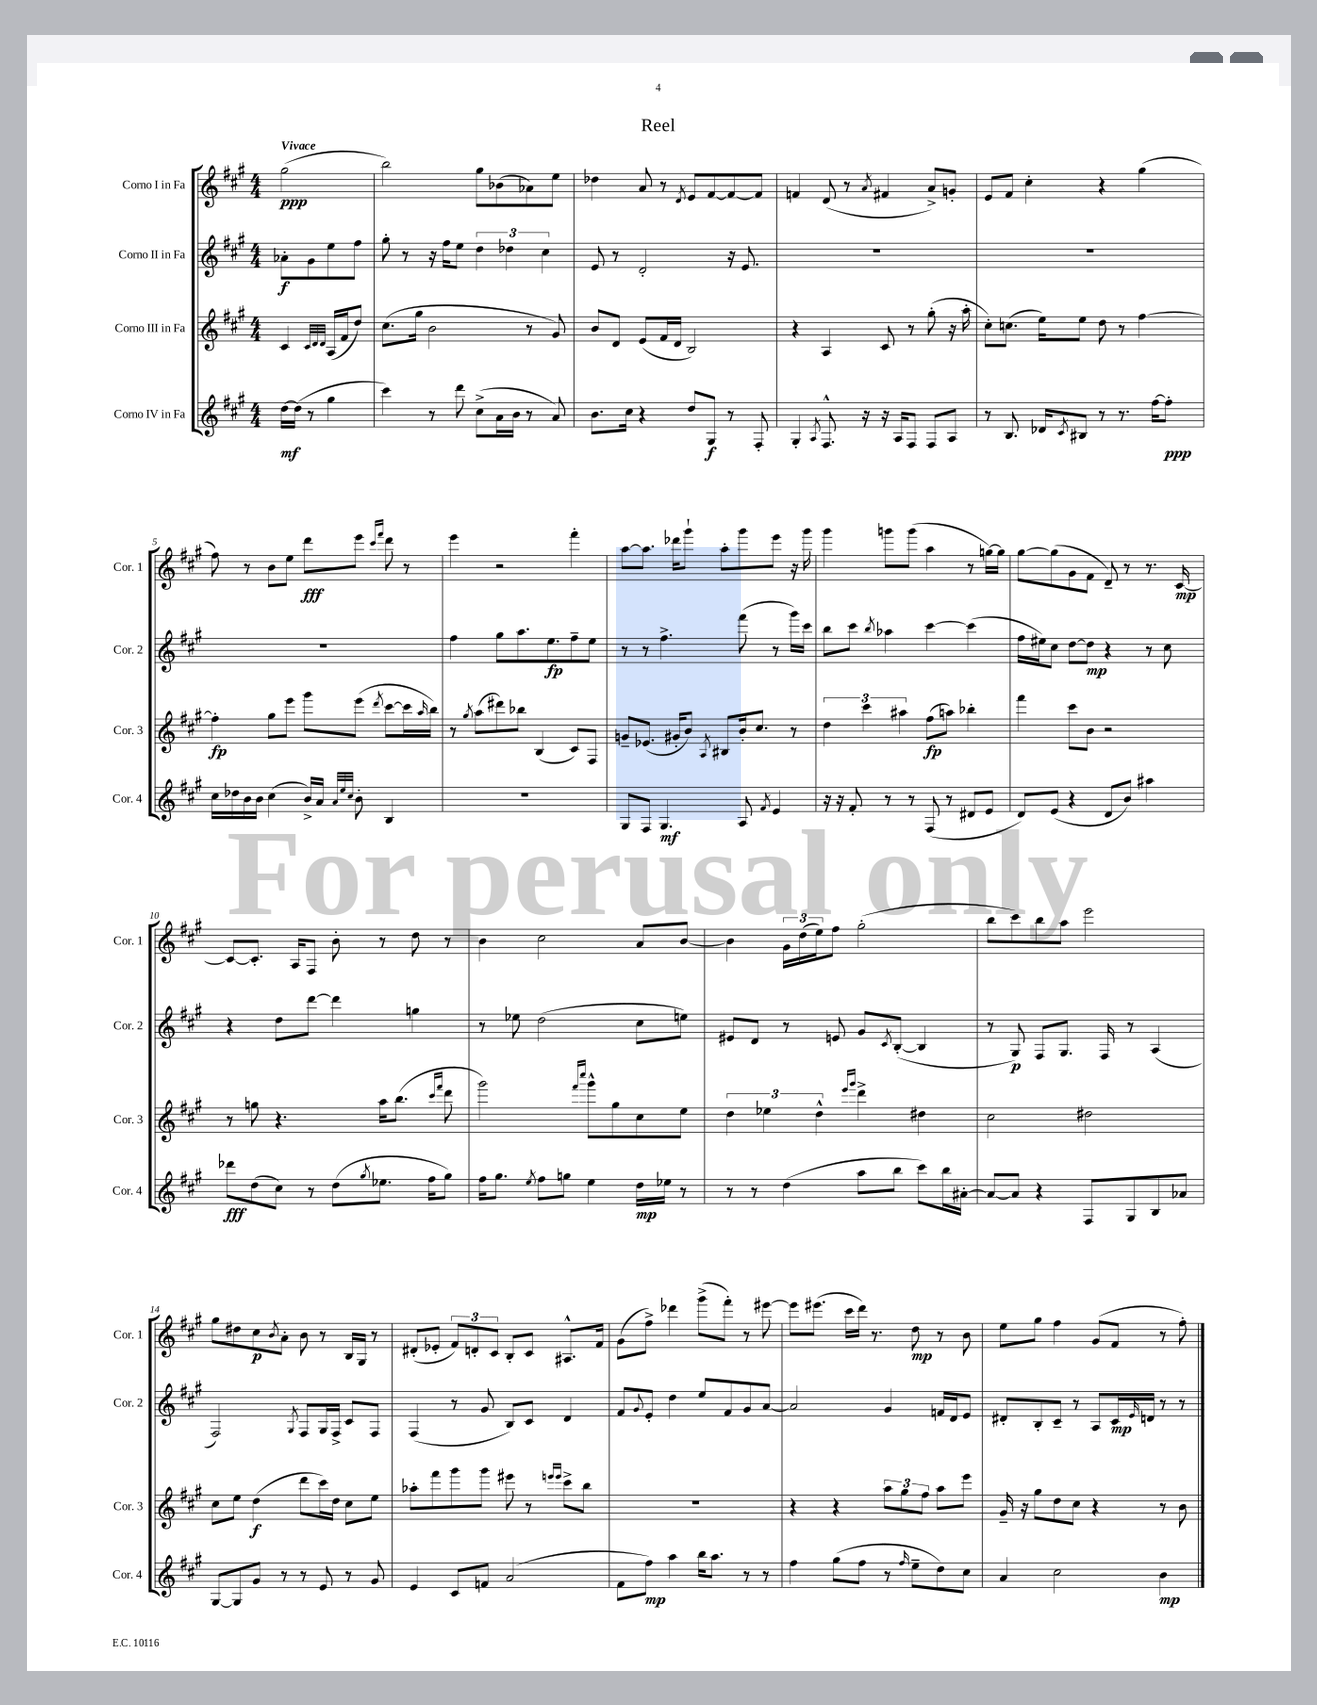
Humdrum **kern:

**kern	**dynam	**kern	**dynam	**kern	**dynam	**kern	**dynam
*part4	*part4	*part3	*part3	*part2	*part2	*part1	*part1
*staff4	*staff4	*staff3	*staff3	*staff2	*staff2	*staff1	*staff1
*I"Corno IV in Fa	*	*I"Corno III in Fa	*	*I"Corno II in Fa	*	*I"Corno I in Fa	*
*I'Cor. 4	*	*I'Cor. 3	*	*I'Cor. 2	*	*I'Cor. 1	*
*clefG2	*	*clefG2	*	*clefG2	*	*clefG2	*
*k[f#c#g#]	*	*k[f#c#g#]	*	*k[f#c#g#]	*	*k[f#c#g#]	*
*M4/4	*	*M4/4	*	*M4/4	*	*M4/4	*
=	=	=	=	=	=	=	=
!	!	!	!	!	!	!LO:TX:a:B:t=Vivace	!
[16dd\LL	mf	4c#/	.	8a-X'\L	f	(2gg#\	ppp
(16dd\JJ]	.	.	.	.	.	.	.
8r	.	.	.	8g#\	.	.	.
.	.	32qqc#/LLL	.	.	.	.	.
.	.	32qqd/	.	.	.	.	.
.	.	32qqd/JJJ	.	.	.	.	.
4gg#\	.	(16A/LL	.	8ee\	.	.	.
.	.	16f#/J	.	.	.	.	.
.	.	8dd/J)	.	8ff#\J	.	.	.
=1	=1	=1	=1	=1	=1	=1	=1
4ccc#\)	.	(8.cc#\L	.	8gg#'\	.	2bb\)	.
.	.	.	.	8r	.	.	.
.	.	16gg#\Jk	.	.	.	.	.
8r	.	2b\	.	16r	.	.	.
.	.	.	.	16ff#\KL	.	.	.
8ddd\	.	.	.	8ee\J	.	.	.
(8cc#^\L	.	.	.	6dd\	.	8gg#\L	.
16a\L	.	.	.	.	.	(8b-X\	.
.	.	.	.	6dd-X\	.	.	.
16b\JJ	.	.	.	.	.	.	.
8r	.	8r	.	.	.	8a-X\)	.
.	.	.	.	6cc#\	.	.	.
8a/)	.	8g#/)	.	.	.	8ee\J	.
=2	=2	=2	=2	=2	=2	=2	=2
8.b\L	.	8b/L	.	8e/	.	4dd-X\	.
.	.	8d/J	.	8r	.	.	.
16cc#\Jk	.	.	.	.	.	.	.
4r	.	(8e/L	.	2d'/	.	8a/	.
.	.	16f#/L	.	.	.	8r	.
.	.	16d/JJ	.	.	.	.	.
.	.	.	.	.	.	8qd/	.
8dd/L	.	2B/)	.	.	.	8e/L	.
8G#/J	f	.	.	.	.	[8f#/	.
8r	.	.	.	16r	.	8f#/_	.
.	.	.	.	8.e/	.	.	.
8F#'/	.	.	.	.	.	8f#/J]	.
=3	=3	=3	=3	=3	=3	=3	=3
4G#'/	.	4r	.	1r	.	4fn/	.
8qA/	.	.	.	.	.	.	.
8.F#^^/	.	4A/	.	.	.	(8d/	.
.	.	.	.	.	.	8r	.
16r	.	.	.	.	.	.	.
.	.	.	.	.	.	8qa/	.
16r	.	8c#/	.	.	.	4f#X/	.
16A/KL	.	.	.	.	.	.	.
8F#/J	.	8r	.	.	.	.	.
8F#/L	.	(8gg#'\	.	.	.	8a^/L)	.
8A/J	.	16r	.	.	.	8gn'/J	.
.	.	16aa'\	.	.	.	.	.
=4	=4	=4	=4	=4	=4	=4	=4
8r	.	8cc#'\L)	.	1r	.	8e/L	.
8.B/	.	(8.ccn\J	.	.	.	8f#/J	.
.	.	.	.	.	.	4cc#'\	.
16d-X/KL	.	16ee\KL)	.	.	.	.	.
8qc#/	.	.	.	.	.	.	.
8B#X/J	.	8ee\J	.	.	.	.	.
8r	.	8dd\	.	.	.	4r	.
8.r	.	8r	.	.	.	.	.
.	.	[4ff#\	.	.	.	(4gg#\	.
[16ff#\KL	.	.	.	.	.	.	.
8ff#'\J]	ppp	.	.	.	.	.	.
!!LO:LB:g=z
=5	=5	=5	=5	=5	=5	=5	=5
16cc#\LL	.	4ff#'\]	fp	1r	.	8ff#\)	.
16dd-X\	.	.	.	.	.	.	.
16b\	.	.	.	.	.	8r	.
16b\JJ	.	.	.	.	.	.	.
(4cc#\	.	8gg#\L	.	.	.	8b\L	.
.	.	8eee\J	.	.	.	8ee\J	.
16b^/LL)	.	8ggg#\L	.	.	.	8ddd\L	fff
16a/JJ	.	.	.	.	.	.	.
32qqa/LLL	.	.	.	.	.	.	.
32qqee/	.	.	.	.	.	.	.
32qqcc#/JJJ	.	.	.	.	.	.	.
8b'\	.	(8eee\J	.	.	.	8eee\J	.
.	.	.	.	.	.	16qqccc#/LL	.
.	.	8qddd/	.	.	.	16qqfff#/JJ	.
4B/	.	[8ccc#\L	.	.	.	8ddd\	.
.	.	16ccc#\L]	.	.	.	8r	.
.	.	16qqaa/	.	.	.	.	.
.	.	16bb\JJ)	.	.	.	.	.
=6	=6	=6	=6	=6	=6	=6	=6
1r	.	8r	.	4ff#\	.	4eee\	.
.	.	8qgg#/	.	.	.	.	.
.	.	(8aa\L	.	.	.	.	.
.	.	8ddd#X\)	.	8gg#\L	.	2r	.
.	.	8bb-X\J	.	8.aa\	.	.	.
.	.	(4B/	.	.	.	.	.
.	.	.	.	8.ee\	fp	.	.
.	.	8c#/L)	.	8ff#~\	.	4fff#'\	.
.	.	8F#/J	.	8ee\J	.	.	.
=7	=7	=7	=7	=7	=7	=7	=7
8G#/L	.	8gn~/L	.	8r	.	[8aa\L	.
8F#/J	.	(8.e-X/J	.	8r	.	8.aa\J]	.
4.G#/	mf	.	.	4.ff#^\	.	.	.
.	.	16g#X'/KL	.	.	.	16ddd-X\KL	.
.	.	8b/J)	.	.	.	8ggg#`\J	.
.	.	8qA/	.	.	.	.	.
.	.	8B#X/L	.	.	.	8aa'\L	.
8A/	.	16b'/k	.	(8fff#\	.	8ggg#\	.
.	.	8.cc#/J	.	.	.	.	.
8qf#/	.	.	.	.	.	.	.
4e/	.	.	.	8r	.	8eee\J	.
.	.	8r	.	16ggg#\LL)	.	16r	.
.	.	.	.	16ccc#\JJ	.	16ggg#\	.
=8	=8	=8	=8	=8	=8	=8	=8
16r	.	6dd\	.	8bb\L	.	4ggg#\	.
16r	.	.	.	.	.	.	.
8f#'/	.	.	.	8ccc#\J	.	.	.
.	.	6ccc#\	.	.	.	.	.
.	.	.	.	8qbb/	.	.	.
8r	.	.	.	4aa-X\	.	8gggn\L	.
.	.	6aa#X\	.	.	.	.	.
8r	.	.	.	.	.	(8ggg\J	.
(8F#/	.	(8ff#\L	fp	[4ccc#\	.	4aa\	.
8r	.	8aan\J)	.	.	.	.	.
8d#X/L	.	4bb-X'\	.	(4ccc#\]	.	8r	.
8e/J	.	.	.	.	.	[16ggn\LL)	.
.	.	.	.	.	.	16gg\JJ]	.
=9	=9	=9	=9	=9	=9	=9	=9
8d/L)	.	4fff#\	.	16ff#\LL	.	[8gg#\L	.
.	.	.	.	16ee#X\J)	.	.	.
(8e/J	.	.	.	8cc#\J	.	(8gg#\]	.
4r	.	8ccc#\L	.	[8dd\L	.	8g#\	.
.	.	8b\J	.	8dd\J]	mp	8f#\J	.
8d/L	.	2r	.	4r	.	8d~/)	.
8b/J)	.	.	.	.	.	8r	.
4aa#X\	.	.	.	8r	.	8.r	.
.	.	.	.	8cc#\	.	.	.
.	.	.	.	.	.	[16c#/	mp
!!LO:LB:g=z
=10	=10	=10	=10	=10	=10	=10	=10
8ddd-X\L	fff	8r	.	4r	.	8c#/L_	.
(8dd\	.	8ggn\	.	.	.	8.c#'/J]	.
8cc#\J)	.	4.r	.	8dd\L	.	.	.
.	.	.	.	.	.	16A/KL	.
8r	.	.	.	[8ddd\J	.	8F#/J	.
(8dd\L	.	.	.	4ddd\]	.	8b'\	.
8qgg#/	.	.	.	.	.	.	.
8.ee-X\J	.	16aa\KL	.	.	.	8r	.
.	.	(8.bb\J	.	.	.	.	.
.	.	.	.	4ggn\	.	8dd\	.
16ff#\KL	.	.	.	.	.	.	.
.	.	16qqccc#/LL	.	.	.	.	.
.	.	16qqfff#/JJ	.	.	.	.	.
8gg#\J)	.	8ddd\	.	.	.	8r	.
=11	=11	=11	=11	=11	=11	=11	=11
16ff#\KL	.	2ggg#\)	.	8r	.	4b\	.
8.gg#\J	.	.	.	.	.	.	.
.	.	.	.	8ee-X\	.	.	.
8qee/	.	.	.	.	.	.	.
8ff#\L	.	.	.	(2dd\	.	2cc#\	.
8ggn\J	.	.	.	.	.	.	.
.	.	16qqfff#/LL	.	.	.	.	.
.	.	16qqcccc#/JJ	.	.	.	.	.
4ee\	.	8ggg#^^\L	.	.	.	.	.
.	.	8gg#\	.	.	.	.	.
16dd\LL	mp	8cc#\	.	8cc#\L	.	8a/L	.
16ee-X\JJ	.	.	.	.	.	.	.
8r	.	8ee\J	.	8een\J)	.	[8b/J	.
=12	=12	=12	=12	=12	=12	=12	=12
8r	.	6dd\	.	8e#X/L	.	4b\]	.
8r	.	.	.	8d/J	.	.	.
.	.	6ee-X\	.	.	.	.	.
(4dd\	.	.	.	8r	.	24g#\LL	.
.	.	.	.	.	.	(24dd\	.
.	.	6dd^^\	.	.	.	24ee\J)	.
.	.	.	.	8en/	.	8ff#\J	.
.	.	16qqeee/LL	.	.	.	.	.
.	.	16qqggg#/JJ	.	.	.	.	.
8aa\L	.	4ddd^\	.	8g#/L	.	(2gg#'\	.
.	.	.	.	8qc#/	.	.	.
8bb\J	.	.	.	([8B'/J	.	.	.
8ccc#\L)	.	4dd#X\	.	4B/]	.	.	.
16bb\L	.	.	.	.	.	.	.
[16a#X'\JJ	.	.	.	.	.	.	.
=13	=13	=13	=13	=13	=13	=13	=13
8a#/L_	.	2cc#\	.	8r	.	8bb\L	.
8a#/J]	.	.	.	8G#/)	p	8ccc#\)	.
4r	.	.	.	8F#/L	.	8bb\	.
.	.	.	.	8.G#/J	.	8aa\J	.
8F#/L	.	2dd#X\	.	.	.	2eee\	.
.	.	.	.	16F#/	.	.	.
8G#/	.	.	.	8r	.	.	.
8B/	.	.	.	(4A/	.	.	.
8a-X/J	.	.	.	.	.	.	.
!!LO:LB:g=z
=14	=14	=14	=14	=14	=14	=14	=14
[8G#/L	.	8cc#\L	.	2F#/)	.	8gg#\L	.
8G#/]	.	8ee\J	.	.	.	8dd#X\	.
8g#/J	.	(4dd\	f	.	.	8cc#\	p
.	.	.	.	.	.	8qb/	.
8r	.	.	.	.	.	8a'\J	.
.	.	.	.	8qG#/	.	.	.
8r	.	8ddd\L	.	8F#/L	.	8b\	.
8e/	.	16ccc#\L)	.	16G#/L	.	8r	.
.	.	16dd\JJ	.	16F#^/JJ	.	.	.
8r	.	8cc#\L	.	8c#/L	.	16B/LL	.
.	.	.	.	.	.	16G#/JJ	.
8g#/	.	8ee\J	.	8F#/J	.	8r	.
=15	=15	=15	=15	=15	=15	=15	=15
4e/	.	8aa-X'\L	.	(4F#/	.	(8d#X'/L	.
.	.	8fff#\	.	.	.	8e-X'/J	.
8c#/L	.	8ggg#\	.	8r	.	12f#/L)	.
.	.	.	.	.	.	12dn'/	.
8fn/J	.	8ggg#\J	.	8g#/	.	.	.
.	.	.	.	.	.	12c#/J	.
(2a/	.	8eee#X\	.	8B/L)	.	8B'/L	.
.	.	8r	.	8c#/J	.	8c#/J	.
.	.	16qqeeen/LL	.	.	.	.	.
.	.	16qqeee/JJ	.	.	.	.	.
.	.	8ccc#^\L	.	4d/	.	8.A#X^^/L	.
.	.	8bb\J	.	.	.	.	.
.	.	.	.	.	.	16f#/Jk	.
=16	=16	=16	=16	=16	=16	=16	=16
8f#\L	.	1r	.	8f#/L	.	(8g#\L	.
.	.	.	.	8qqg#/	.	.	.
8ff#\J)	mp	.	.	8e'/J	.	8ff#^\J)	.
4aa\	.	.	.	4dd\	.	4ddd-X\	.
16bb\KL	.	.	.	8ee/L	.	(8ggg#^\L	.
8.aa\J	.	.	.	.	.	.	.
.	.	.	.	8f#/	.	8fff#'\J)	.
8r	.	.	.	8g#/	.	8r	.
8r	.	.	.	[8a/J	.	[8eee#X\	.
=17	=17	=17	=17	=17	=17	=17	=17
4ff#\	.	4r	.	2a/]	.	8eee#\L]	.
.	.	.	.	.	.	(8.eee#X\J	.
(8gg#\L	.	4r	.	.	.	.	.
.	.	.	.	.	.	16ccc#\LL	.
8ff#\J	.	.	.	.	.	16ddd\JJ)	.
.	.	.	.	.	.	8.r	.
8r	.	12aa\L	.	4g#/	.	.	.
.	.	12gg#\	.	.	.	.	.
16qqff#/	.	.	.	.	.	.	.
8ee~\L	.	.	.	.	.	8dd\	mp
.	.	12ff#\J	.	.	.	.	.
8dd\)	.	8aa\L	.	16fn/LL	.	8r	.
.	.	.	.	16d/J	.	.	.
8cc#\J	.	8eee\J	.	8e/J	.	8b\	.
=18	=18	=18	=18	=18	=18	=18	=18
4a/	.	16g#~/	.	8d#X'/L	.	8ee\L	.
.	.	16r	.	.	.	.	.
.	.	8gg#\L	.	8B'/	.	8gg#\J	.
2cc#\	.	8dd\	.	8c#~/J	.	4ff#\	.
.	.	8cc#\J	.	8r	.	.	.
.	.	4r	.	8A/L	.	(8g#/L	.
.	.	.	.	16c#/L	mp	8f#/J	.
.	.	.	.	16qqe/	.	.	.
.	.	.	.	16dn/JJ	.	.	.
4b\	mp	8r	.	8r	.	8r	.
.	.	8b\	.	8r	.	8ff#'\)	.
==	==	==	==	==	==	==	==
*-	*-	*-	*-	*-	*-	*-	*-
